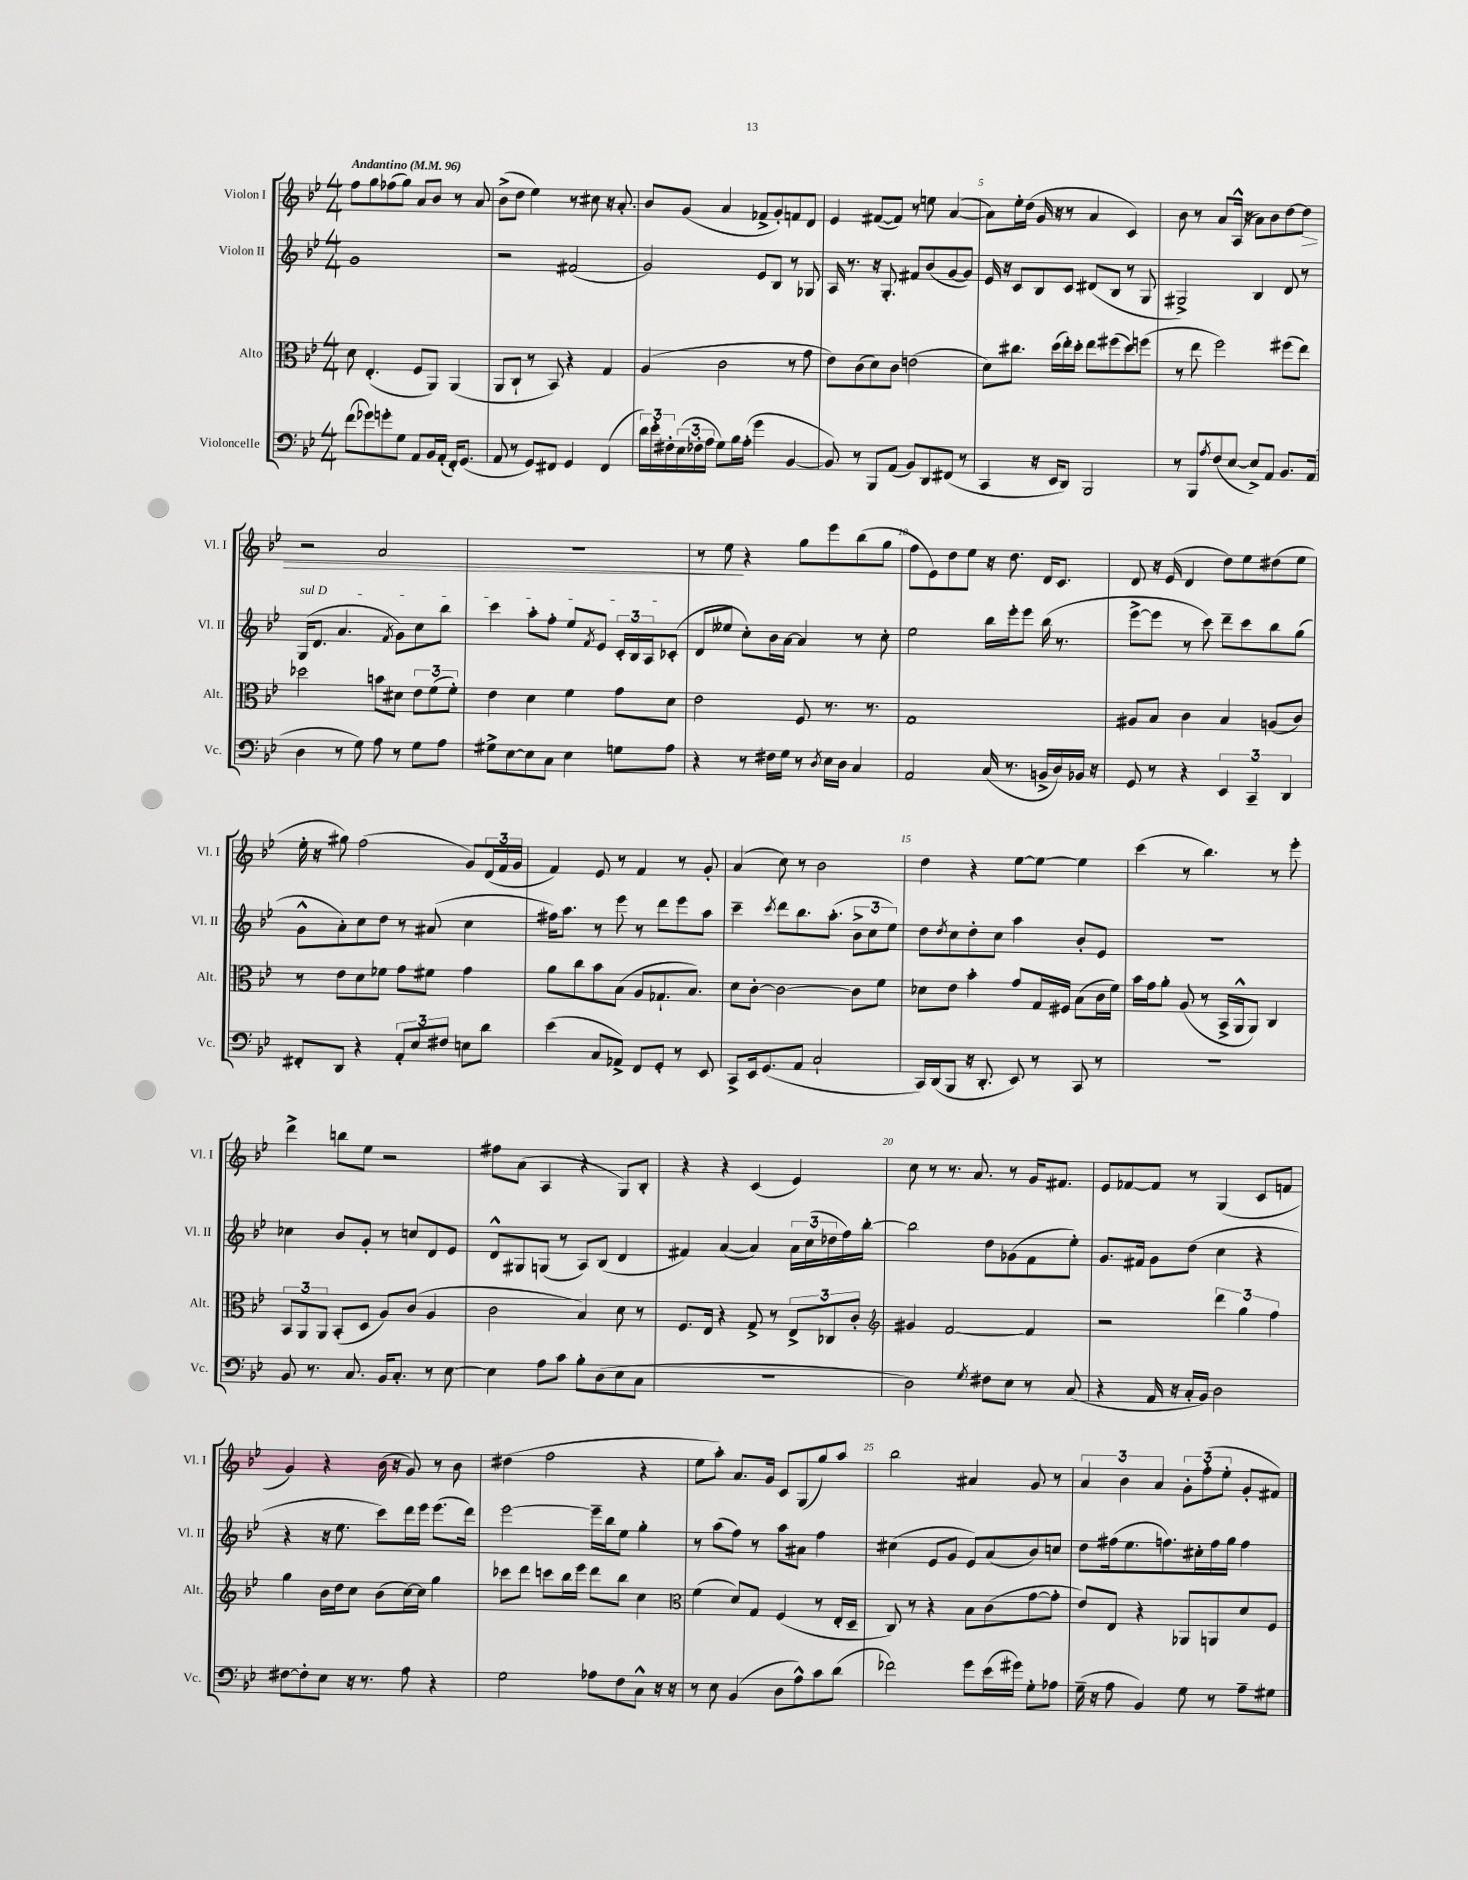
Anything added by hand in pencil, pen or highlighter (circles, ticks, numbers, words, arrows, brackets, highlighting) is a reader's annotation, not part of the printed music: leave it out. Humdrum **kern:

**kern	**kern	**kern	**kern	**dynam
*part4	*part3	*part2	*part1	*part1
*staff4	*staff3	*staff2	*staff1	*staff1
*I"Violoncelle	*I"Alto	*I"Violon II	*I"Violon I	*
*I'Vc.	*I'Alt.	*I'Vl. II	*I'Vl. I	*
*clefF4	*clefC3	*clefG2	*clefG2	*
*k[b-e-]	*k[b-e-]	*k[b-e-]	*k[b-e-]	*
*M4/4	*M4/4	*M4/4	*M4/4	*
*MM96	*MM96	*MM96	*MM96	*
=1	=1	=1	=1	=1
!	!	!	!LO:TX:a:B:t=Andantino	!
(8f\L	8d\	1g	8ff\L	.
8g-X\)	(4.E-'/	.	8gg\	.
8gn'\	.	.	(8ff-X\	.
8G\J	.	.	8gg\J)	.
8AA/L	8F/L	.	8a/L	.
16BB-/L	8AA/J)	.	8b-/J	.
(16AA'/JJ	.	.	.	.
16FF'/KL)	(4AA/	.	8r	.
(8.GG/J	.	.	.	.
.	.	.	8a/	.
=2	=2	=2	=2	=2
8AA/	8AA/L	2r	(8b-^\L	.
8r	8C`/J	.	8dd\J	.
8GG/L)	8r	.	4ee-\)	.
8FF#X/J	8BB-/)	.	.	.
4GG/	4r	(2f#X/	8r	.
.	.	.	8cc#X\	.
(4FF#/	4G/	.	16r	.
.	.	.	8.a'/	.
=3	=3	=3	=3	=3
24d\LL)	(4A/	2g/)	8b-/L	.
24e-'\	.	.	.	.
24F#X'\	.	.	.	.
(24E-\	.	.	(8g/J	.
24F-X'\	.	.	.	.
24A\JJ	.	.	.	.
8G\L)	2c\	.	4a/	.
16B-\L	.	.	.	.
(16A'\JJ	.	.	.	.
4g\	.	8e-/L	8f-X^/L	.
.	.	8B-/J	8g'/)	.
[4BB-/	8r	8r	8fn/	.
.	8g\	8G-X/	8d/J	.
=4	=4	=4	=4	=4
8BB-/])	8e-\L)	16A/	4e-/	.
.	.	8.r	.	.
8r	(8c\	.	.	.
8BBB-/L	8d\)	16r	([8f#X/L	.
.	.	8.G'/	.	.
(8AA/J	8c\J	.	8f#/J])	.
8BB-/L)	(2en\	8f#X/L	8r	.
8DD/	.	(8b-/	8een\	.
(8FF#X/J	.	[8g/	([4a/	.
8r	.	8g/J])	.	.
=5	=5	=5	=5	=5
4CC/	8d\L)	16e-/	8a\L])	.
.	.	16r	.	.
.	8.cc#X\J	8c/L	16ee-'\L	.
.	.	.	(16dd\JJ	.
16r	.	8B-/	16g/	.
16EE-/KL	(16dd\LL	.	16r	.
8DD/J)	16ee-'\)	8c/J	8r	.
.	16dd'\JJ	.	.	.
2BBB-/	8ee-\L	(8d#X/L	4a/	.
.	(8ff#X\	8B-/J	.	.
.	8dd\)	8r	4c/)	.
.	(8ffn\J	8G/	.	.
=6	=6	=6	=6	=6
8r	8r	2G#X^/)	8b-\	.
8BBB-/L	8ee-\	.	8r	.
8qA/	.	.	.	.
(8F/	2ff\)	.	8a/L	.
[8E-/J	.	.	(16A^^/Jk	.
.	.	.	16r	.
8E-^/L])	.	4B-/	8a\L)	.
8AA/J	.	.	8b-\	.
8.BB-/L	(8ff#X\L	8d/	[8dd\	.
!	!	!	!	!LO:HP:b
.	8ee-\J)	8r	8dd\J]	>
(16AA/Jk	.	.	.	.
!!LO:LB:g=z
=7	=7	=7	=7	=7
!	!	!LO:TX:a:i:t=sul D	!	!
4D\	2dd-X\	(16G/KL	2r	.
.	.	8.d/J	.	.
8r	.	4.a/	.	.
8G\)	.	.	.	.
8A\	8bn\L	.	2a/	.
.	.	8qf/	.	.
8r	8d#X\J	8g\L)	.	.
8G\L	12e-\L	8cc\	.	.
.	(12f\	.	.	.
8A\J	.	8bb-\J	.	.
.	12f'\J)	.	.	.
=8	=8	=8	=8	=8
8G#X^\L	4e-\	4ccc\	1r	.
[8E-\	.	.	.	.
8E-\]	4d\	8aa'\L	.	.
8C\J	.	8ff'\J	.	.
4E-\	4f\	8ee-/L	.	.
.	.	8qf/	.	.
.	.	8e-/J	.	.
8Gn\L	8g\L	24c'/LL	.	.
.	.	24B-/	.	.
.	.	24A/J	.	.
8A\J	8d\J	(8c-X'/J	.	.
=9	=9	=9	=9	=9
4r	2e-\	8d/L	8r	.
.	.	8ee--X/J	8ee-\	.
8r	.	8cc'\L)	4r	]
16F#X\LL	.	16b-\L	.	.
16G\JJ	.	[16a\JJ	.	.
8r	8F/	4a/]	8gg\L	.
8qD/	.	.	.	.
16E-\LL	8.r	.	8eee-\	.
16D\JJ	.	.	.	.
4C/	.	8r	(8bb-\	.
.	8.r	.	.	.
.	.	8cc'\	8gg\J	.
=10	=10	=10	=10	=10
2AA/	1G	2ee-\	8ff\L	.
.	.	.	8e-\)	.
.	.	.	8dd\	.
.	.	.	8ee-\J	.
(16C/	.	16bb-\LL	16r	.
8.r	.	16eee-'\J	8.dd\	.
.	.	8eee-\J	.	.
16BBn^/LL	.	(16bb-\	16d/KL	.
16D/)	.	8.r	8.c/J	.
16BB-X/JJ	.	.	.	.
16r	.	.	.	.
=11	=11	=11	=11	=11
8GG/	8A#X/L	[8eee-^\L	8d/	.
8r	8B-/J	8eee-\J]	16r	.
.	.	.	(16e-/	.
4r	4c\	8r	4d/	.
.	.	8ccc\)	.	.
6EE-/	4B-/	8ddd~\L	8dd\L)	.
.	.	8ccc\	8ee-\	.
6CC~/	.	.	.	.
.	(8An/L	8bb-\	(8dd#X\	.
6DD/	.	.	.	.
.	8c/J)	(8gg\J	8ee-\J	.
!!LO:LB:g=z
=12	=12	=12	=12	=12
8FF#X'/L	8r	8g^^\L	16ee-'\	.
.	.	.	16r	.
8DD/J	8e-\L	8a'\)	8gg#X\)	.
4r	8d\	8cc\	(2ff\	.
.	8f-X\J	8dd\J	.	.
12AA'/L	8g\L	8r	.	.
12E-/	.	.	.	.
.	8f#X\J	(8a#X/	.	.
12F#X/J	.	.	.	.
8En\L	4g\	4cc\	8g/L)	.
8d\J	.	.	(24d/L	.
.	.	.	24f/	.
.	.	.	24g/JJ	.
=13	=13	=13	=13	=13
(4e-\	8a\L	16ff#X\KL)	4f/)	.
.	.	8.aa\J	.	.
.	8cc\	.	.	.
8C/L	8b-\	8r	8e-/	.
8AA-X^/J)	(8B-\J	8eee-\	8r	.
8FF/L	8A/L	8r	4f/	.
8GG'/J	8.G-X`/	8ddd\L	.	.
8r	.	8eee-\	8r	.
.	8.B-/J)	.	.	.
8EE-/	.	8aa\J	8g'/	.
=14	=14	=14	=14	=14
8CC^/L	8d\L	4ccc~\	(4a/	.
16EE-/k	[8c'\J	.	.	.
(8.GG/	.	.	.	.
.	.	8qccc/	.	.
.	2c\_	8ddd\L	8cc\)	.
8AA/J	.	8.bb-\	8r	.
2C`/	.	.	2b-\	.
.	.	(8.aa'\J	.	.
.	8c\L]	12b-^\L	.	.
.	.	12cc\	.	.
.	8f\J	.	.	.
.	.	12ee-\J)	.	.
=15	=15	=15	=15	=15
16CC/LL)	8d-X\L	8dd\L	4dd\	.
(16DD/J	.	.	.	.
.	.	8qdd/	.	.
8BBB-/J	8e-\J	8cc\	.	.
16r	4b-'\	8dd'\	4r	.
8.DD'/	.	.	.	.
.	.	8cc\J	.	.
8EE-/)	8g/L	4aa\	[8ee-\L	.
8r	16G/L	.	8ee-\J_	.
.	16F#X/JJ	.	.	.
8CC/	(8B-\L	8b-'/L	4ee-\]	.
8r	16c\L	8e-/J	.	.
.	16f\JJ)	.	.	.
=16	=16	=16	=16	=16
1r	16b-\LL	1r	(4ccc\	.
.	16g\J	.	.	.
.	8a'\J	.	.	.
.	(8A/	.	8r	.
.	8r	.	4.bb-\)	.
.	16BB-^/LL	.	.	.
.	16AA^^/J	.	.	.
.	8AA/J)	.	.	.
.	4C/	.	8r	.
.	.	.	8eee-'\	.
!!LO:LB:g=z
=17	=17	=17	=17	=17
8BB-/	12BB-/L	4cc-X\	4ddd^\	.
.	12AA/	.	.	.
8.r	.	.	.	.
.	12AA/J	.	.	.
.	(8BB-'/L	8b-/L	8bbn\L	.
8.C/	.	.	.	.
.	8D/J	8g'/J	8ee-\J	.
16BB-/KL	8A/L)	8r	2r	.
8.C'/J	.	.	.	.
.	(8c/J	8ccn/L	.	.
8r	4A/	8d/	.	.
[8E-\	.	8e-/J	.	.
=18	=18	=18	=18	=18
4E-\]	2c\	8d^^/L	8ff#X\L	.
.	.	8G#X/	(8a\J	.
8A\L	.	(8Gn/J	4A/	.
8c\J	.	8r	.	.
8B-'\L	4B-/)	8A/L)	4r	.
(8D\	.	(8B-/J	.	.
8E-\	8d\	4d/	8G/L)	.
8C\J	8r	.	8B-'/J	.
=19	=19	=19	=19	=19
1r	8.F/L	4f#X/)	4r	.
.	16E-/Jk	.	.	.
.	4r	([4a/	4r	.
.	8G^/	4a/])	(4c/	.
.	8r	.	.	.
.	12E-^/L	24a\LL	4e-/)	.
.	.	(24cc\	.	.
.	12C-X/	24dd-X\	.	.
.	.	16ff\)	.	.
.	12c'/J	.	.	.
.	.	[16bb-'\JJ	.	.
=20	=20	=20	=20	=20
*	*clefG2	*	*	*
2D\)	4g#X/	2bb-\]	8cc\	.
.	.	.	8r	.
.	[2f/	.	8.r	.
.	.	.	8.a/	.
8qG/	.	.	.	.
8F#X\L	.	8dd\L	.	.
8E-\J	.	(8g-X\	8r	.
8r	4f/]	8f\	16g/KL	.
.	.	.	8.f#X/J	.
(8C/	.	8ee-'\J)	.	.
=21	=21	=21	=21	=21
4r	2r	8.g/L	8e-/L	.
.	.	.	[8f-X/	.
.	.	16f#X/Jk	.	.
16AA/	.	8g\L	8f-/J]	.
16r	.	.	.	.
16C'/LL	.	(8dd\J	8r	.
16BB-/JJ)	.	.	.	.
2D\	6ddd\	4cc\	(4G/	.
.	6gg\	.	.	.
.	.	4r	8c/L	.
.	6ff\	.	.	.
.	.	.	8fn/J	.
!!LO:LB:g=z
=22	=22	=22	=22	=22
[8F#X\L	4gg\	4r	4g/)	.
8F#'\]	.	.	.	.
8E-\J	16b-\LL	16r	4r	.
.	16dd\J	8.ee-\	.	.
16r	8cc\J	.	.	.
8.r	.	.	.	.
.	(8b-\L	8ccc\L)	(16b-\	.
.	.	.	16r	.
8A\	[16cc\L)	16ddd\L	8g/)	.
.	16cc\JJ]	16eee-\JJ	.	.
4r	4gg\	(8.eee-\L	8r	.
.	.	.	8b-\	.
.	.	16ddd\Jk)	.	.
=23	=23	=23	=23	=23
2G\	8ccc-X\L	[2eee-\	(4dd#X\	.
.	8ddd\J	.	.	.
.	8cccn\L	.	2ff\	.
.	16bb-\L	.	.	.
.	16eee-\JJ	.	.	.
8A-X\L	8ddd\L	16eee-~\LL]	.	.
.	.	16bb-\J	.	.
8F\	8bb-\J	8ee-\J	.	.
8C^^\J	4cc\	4gg'\	4r	.
16r	.	.	.	.
16r	.	.	.	.
=24	=24	=24	=24	=24
*	*clefC3	*	*	*
8r	(4f\	8r	8ee-\L	.
8E-\	.	(8aa\L	8aa'\J)	.
(4BB-/	8d/L)	8ff\J)	8.a/L	.
.	8G/J	8r	.	.
.	.	.	16g/Jk	.
8D\L	(4F/	8aa\L	8c/L	.
8A^^\)	.	8a#X\J	(8G/	.
8c\	8r	4ff\	8gg/)	.
(8d\J	16E-'/LL	.	8aa/J	.
.	16D~/JJ	.	.	.
=25	=25	=25	=25	=25
2f-X\)	8C/)	(4cc#X\	2bb-\	.
.	8r	.	.	.
.	4r	8e-/L	.	.
.	.	8g/J	.	.
8g\L	8B-\L	8e-/L)	4a#X/	.
(16e-\L	(8c\	(8a/	.	.
16g#X\JJ)	.	.	.	.
8G'\L	[8g\	8b-/)	8g/	.
8A-X\J	8g'\J]	8ccn/J	8r	.
=26	=26	=26	=26	=26
(16G~\	8e-/L)	8dd\L	6a/	.
16r	.	.	.	.
8A\	8E-/J	(16ff#X\k	.	.
.	.	.	6b-\	.
.	.	8.ee-\	.	.
4BB-/)	4r	.	.	.
.	.	.	6a/	.
.	.	8.ffn\)	.	.
8G\	8AA-X/L	.	12g'\L	.
.	.	16cc#X'\L	.	.
.	.	.	(12ff'\	.
8r	8AAn/	16ff\	.	.
.	.	.	12ee-'\J	.
.	.	16gg\JJ	.	.
8A~\L	8d/	4ff\	8g'/L	.
8G#X\J	8F/J	.	8f#X/J)	.
==	==	==	==	==
*-	*-	*-	*-	*-
